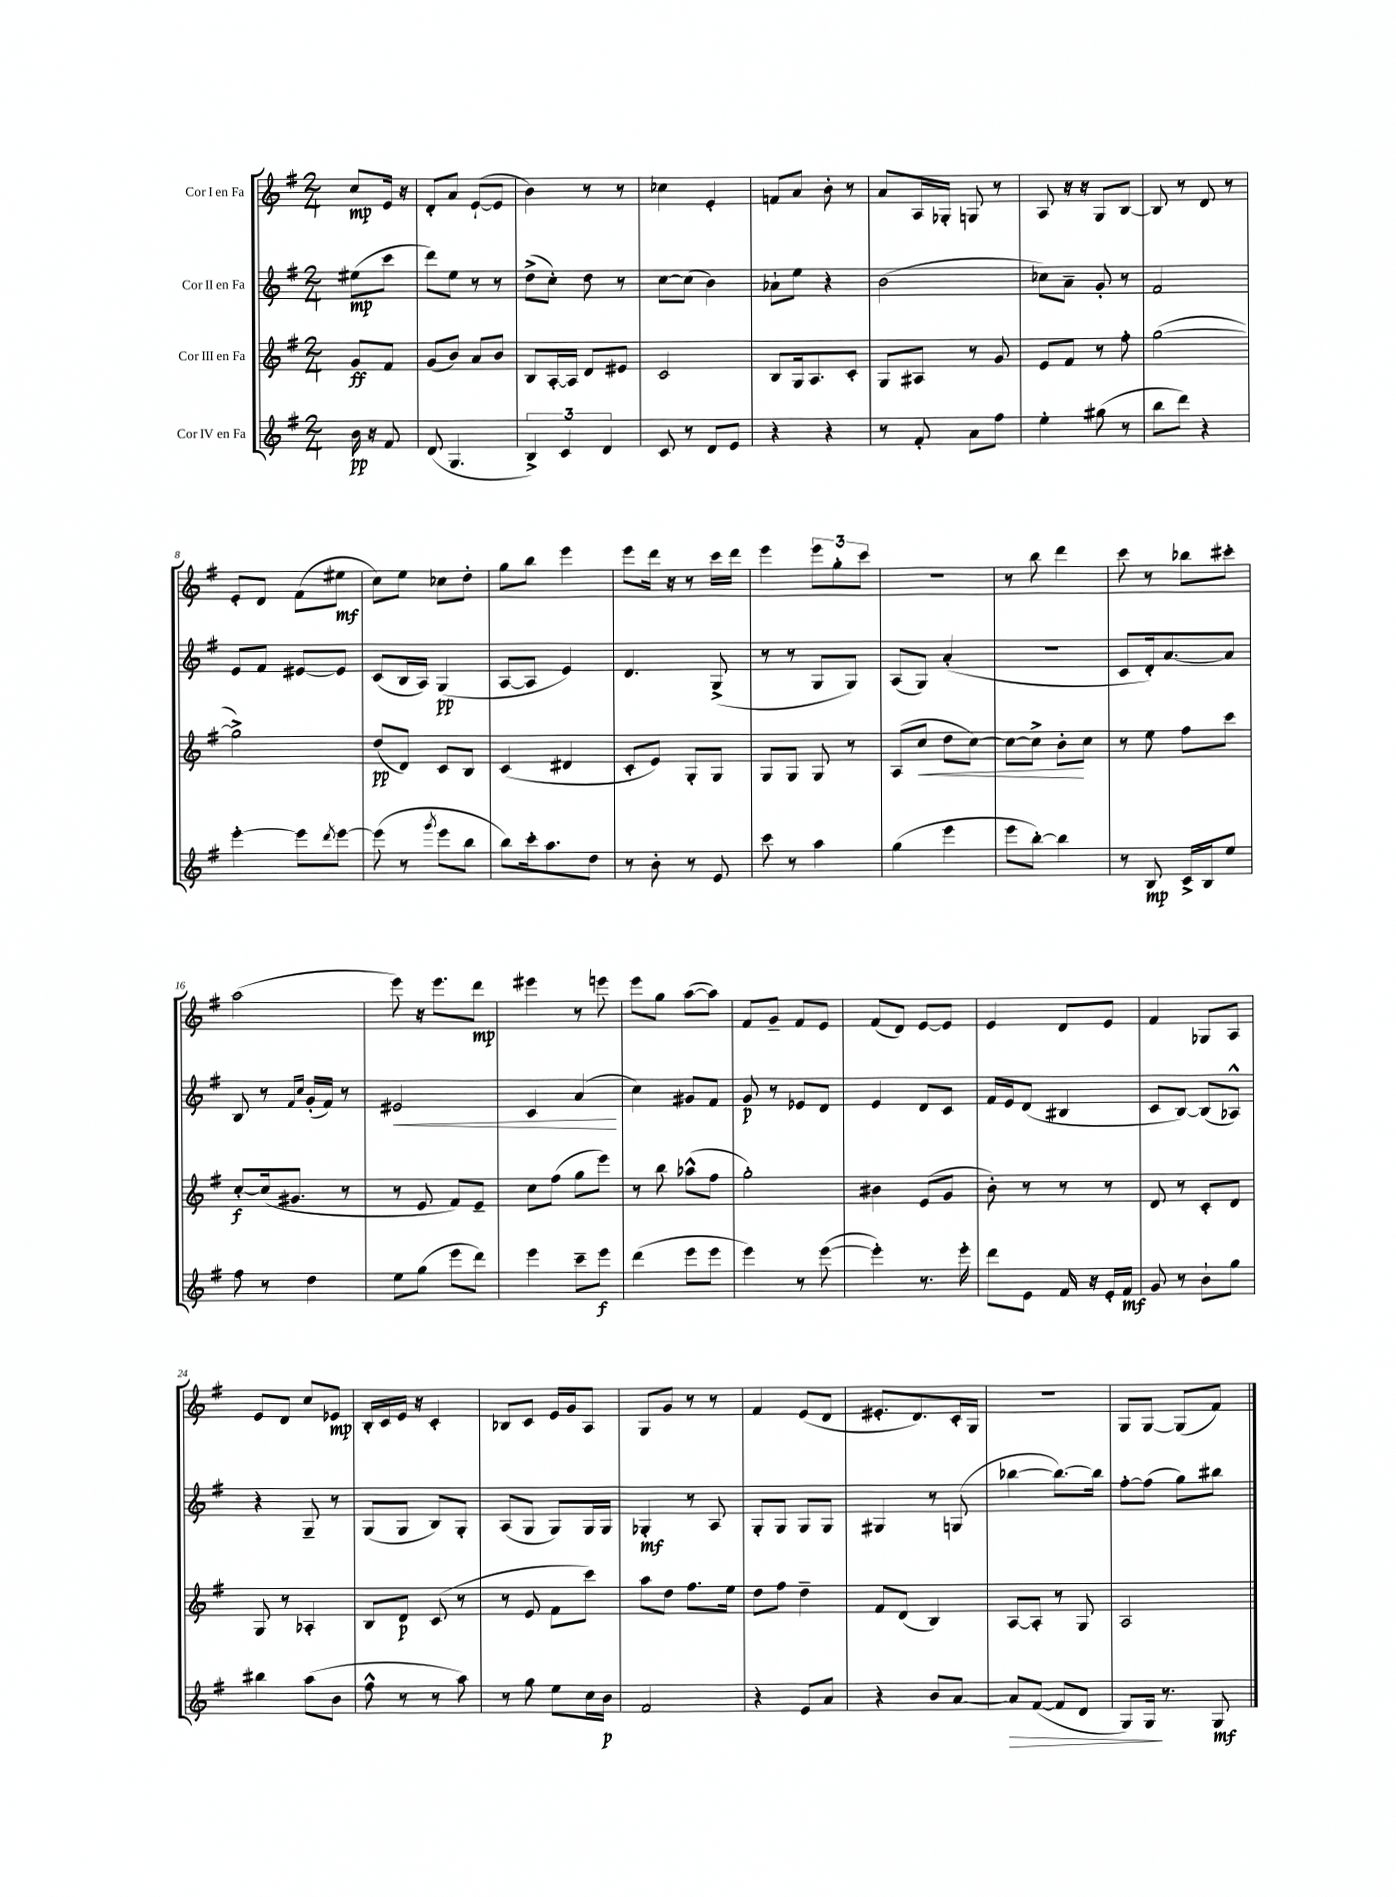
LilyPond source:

<<
\new StaffGroup <<
\new Staff = "s0" \with { instrumentName = "Cor I en Fa" } {
    \clef treble \key g \major \numericTimeSignature \time 2/4 \partial 4
    c''8\mp e'16 r16 |
    d'8-. a'8 e'8~-!( e'8 |
    b'4) r8 r8 |
    ces''4 e'4-. |
    f'8 a'8 b'8-. r8 |
    a'8 a16 ges16-. g8 r8 |
    a8 r16 r16 g8 b8~ |
    b8 r8 d'8 r8 |
    e'8-. d'8 fis'8( eis''8\mf |
    c''8) e''8 ces''8 d''8-. |
    g''8 b''8 e'''4 |
    e'''8 d'''16 r16 r8 c'''16 d'''16 |
    e'''4 \tuplet 3/2 { e'''8 g''8-. c'''8 } |
    r2 |
    r8 b''8 d'''4 |
    c'''8 r8 bes''8 cis'''8-. |
    a''2( |
    e'''8) r16 e'''8. d'''8\mp |
    eis'''4 r8 e'''8 |
    e'''8 g''8 a''8~( a''8) |
    fis'8 g'8-- fis'8 e'8 |
    fis'8( d'8) e'8~ e'8 |
    e'4 d'8 e'8 |
    fis'4 ges8 a8 |
    e'8 d'8 c''8 ees'8\mp |
    b16-. c'16 e'16 r16 c'4-. |
    bes8 c'8 e'16 g'16 a8 |
    g8 g'8 r8 r8 |
    fis'4 e'8( d'8 |
    eis'8.-. d'8.) c'16-. g16 |
    R2 |
    g8 g8~ g8( fis'8) \bar "|." |
}
\new Staff = "s1" \with { instrumentName = "Cor II en Fa" } {
    \clef treble \key g \major \numericTimeSignature \time 2/4 \partial 4
    eis''8\mp( c'''8 |
    d'''8) e''8 r8 r8 |
    d''8->( c''8-.) d''8 r8 |
    c''8~ c''8( b'4) |
    aes'8-! e''8 r4 |
    b'2( |
    ces''8) a'8-- g'8-. r8 |
    fis'2 |
    e'8 fis'8 eis'8~ eis'8 |
    c'8( b16 a16) g4\pp( |
    a8~ a8 e'4) |
    d'4. g8->( |
    r8 r8 g8 g8) |
    a8( g8) a'4-.( |
    r2 |
    c'8 d'16-.) a'8.~ a'8 |
    b8 r8 \grace { fis'16 c''16 } g'16-.( fis'16) r8 |
    eis'2\< |
    c'4 a'4\!( |
    c''4) gis'8 fis'8 |
    g'8\p r8 ees'8 d'8 |
    e'4 d'8 c'8 |
    fis'16 e'16 d'8( bis4 |
    c'8 b8~) b8( aes8-^) |
    r4 g8-- r8 |
    g8( g8 b8) g8-. |
    a8( g8 g8) g16 g16 |
    ges4-.\mf r8 a8 |
    g8-. g8 g8 g8 |
    gis4 r8 g8( |
    bes''4~ bes''8.~) bes''16 |
    fis''8~-. fis''8( g''8) bis''8 \bar "|." |
}
\new Staff = "s2" \with { instrumentName = "Cor III en Fa" } {
    \clef treble \key g \major \numericTimeSignature \time 2/4 \partial 4
    g'8\ff fis'8 |
    g'8( b'8) a'8 b'8 |
    b8 a16~-. a16 d'8 eis'8 |
    c'2 |
    b8 g16 a8. c'8-. |
    g8 ais8 r8 g'8 |
    e'8 fis'8 r8 fis''8-. |
    g''2~( |
    g''2->) |
    d''8\pp( d'8) c'8 b8 |
    c'4( dis'4 |
    c'8-. e'8) g8-. g8 |
    g8 g8 g8 r8 |
    a8( c''8\< d''8 c''8~) |
    c''8~ c''8-> b'8-.\! c''8 |
    r8 e''8 fis''8 c'''8 |
    c''8~-.\f c''16( gis'8. r8 |
    r8 e'8 fis'8) e'8-- |
    c''8 fis''8( g''8 e'''8) |
    r8 b''8 aes''8-^( fis''8 |
    g''2-.) |
    bis'4 e'8( g'8 |
    b'8-.) r8 r8 r8 |
    d'8 r8 c'8-. d'8 |
    g8 r8 aes4-. |
    b8 d'8\p c'8( r8 |
    r8 e'8 fis'8 c'''8) |
    a''8 d''8 fis''8. e''16 |
    d''8 fis''8 d''4-- |
    fis'8 d'8( b4) |
    a8~ a8-. r8 g8 |
    a2 \bar "|." |
}
\new Staff = "s3" \with { instrumentName = "Cor IV en Fa" } {
    \clef treble \key g \major \numericTimeSignature \time 2/4 \partial 4
    b'16\pp r16 fis'8 |
    d'8( g4. |
    \tuplet 3/2 { b4->) c'4 d'4 } |
    c'8 r8 d'8 e'8 |
    r4 r4 |
    r8 fis'8-. a'8 fis''8 |
    e''4-. gis''8( r8 |
    b''8 d'''8) r4 |
    e'''4~-. e'''8 \acciaccatura { d'''8 } e'''8~ |
    e'''8( r8 \acciaccatura { g'''8 } e'''8 b''8 |
    b''8) c'''16-. a''8. d''8 |
    r8 b'8-. r8 e'8 |
    c'''8 r8 a''4 |
    g''4( e'''4 |
    e'''8 b''8~-.) b''4 |
    r8 b8\mp c'16-> b16 e''8 |
    fis''8 r8 d''4 |
    e''8 g''8( e'''8 d'''8) |
    e'''4 c'''8-- e'''8\f |
    d'''4( e'''8 e'''8 |
    e'''4) r8 e'''8~( |
    e'''4-.) r8. e'''16-. |
    d'''8 e'8 fis'16 r16 e'16-. fis'16\mf |
    g'8 r8 b'8-! g''8 |
    bis''4 a''8( b'8 |
    fis''8-^ r8 r8 a''8) |
    r8 g''8 e''8 c''16 b'16\p |
    fis'2 |
    r4 e'8 a'8 |
    r4 b'8 a'8~ |
    a'8\> fis'8~( fis'8 d'8 |
    g8) g16\! r8. g8\mf \bar "|." |
}
>>
>>
